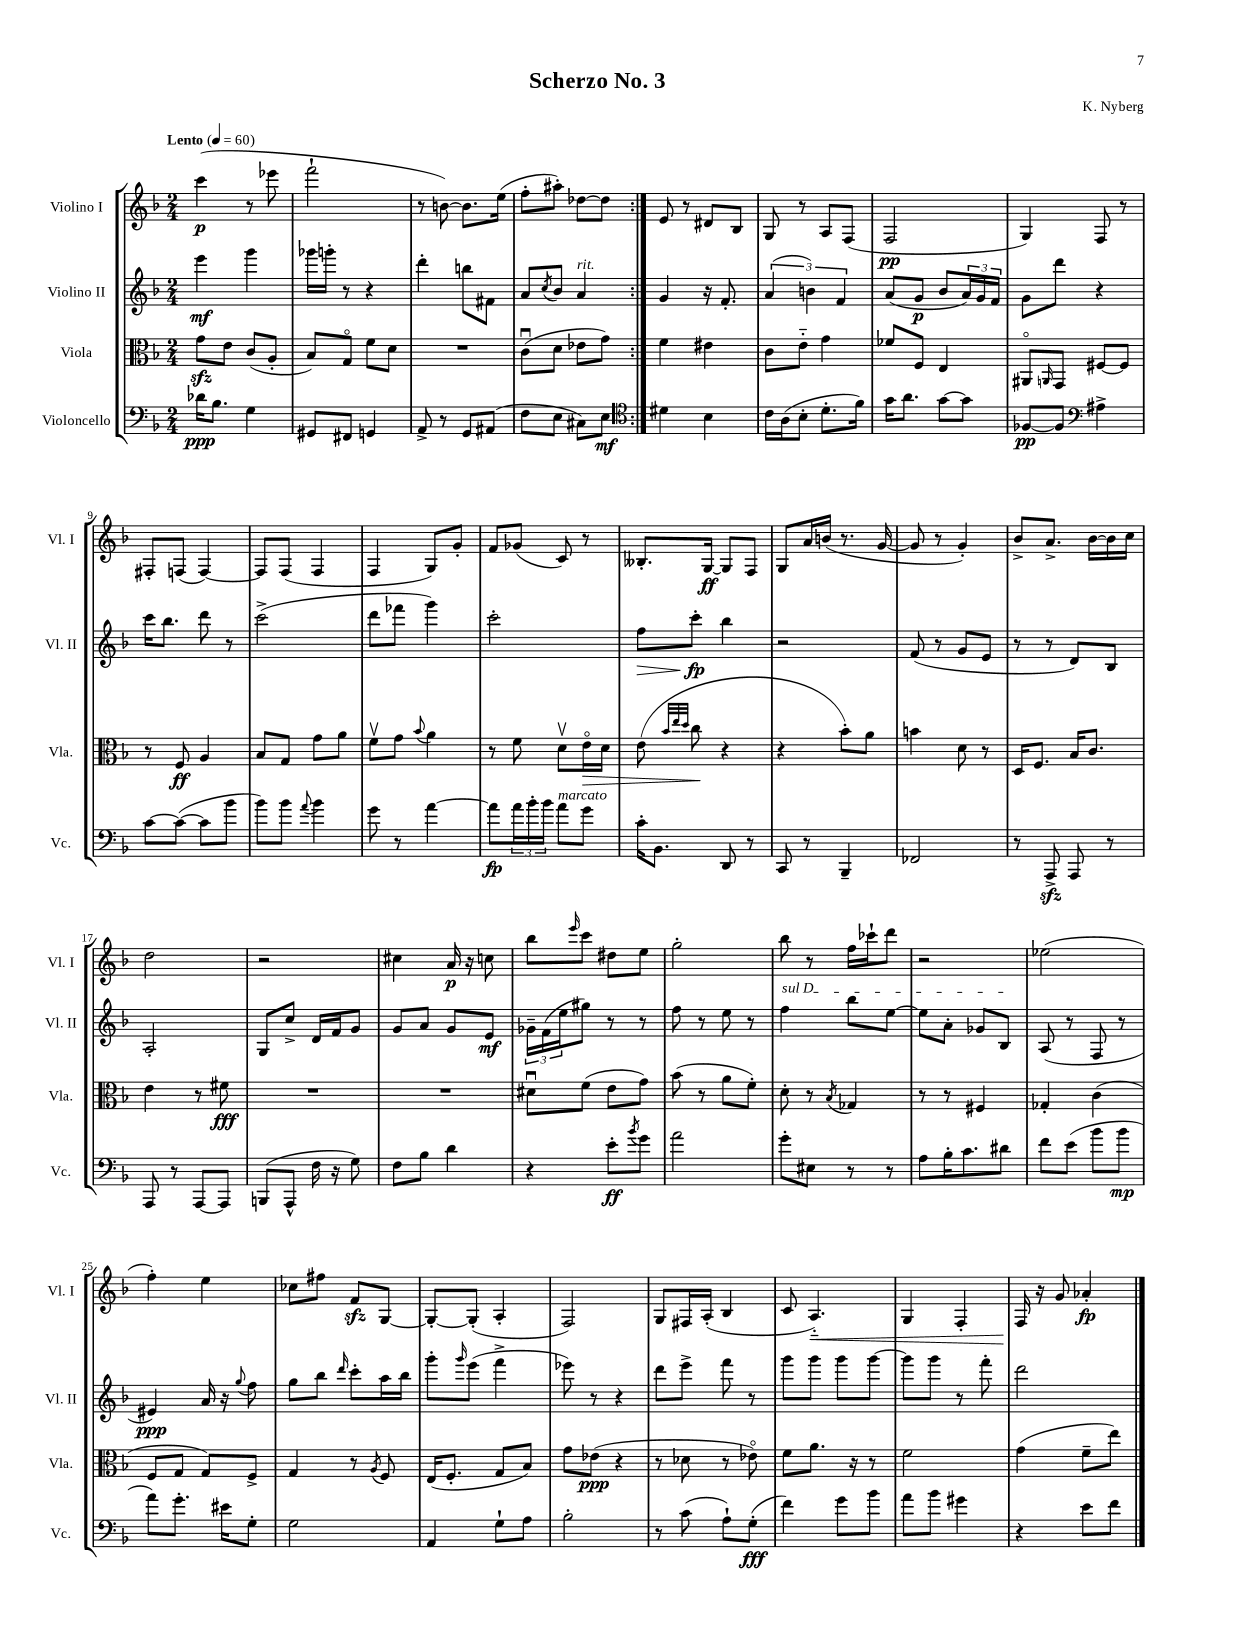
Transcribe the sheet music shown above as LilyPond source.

\header { title = "Scherzo No. 3" composer = "K. Nyberg" }
<<
\new StaffGroup <<
\new Staff = "s0" \with { instrumentName = "Violino I" shortInstrumentName = "Vl. I" } {
    \clef treble \key f \major \numericTimeSignature \time 2/4 \tempo "Lento" 4 = 60
    \repeat volta 2 { c'''4\p( r8 ees'''8 |
    f'''2-! |
    r8 b'8~) b'8. e''16( |
    f''8-. ais''8-.) des''8~ des''8 | }
    e'8 r8 dis'8 bes8 |
    g8 r8 a8 f8( |
    f2\pp |
    g4) f8 r8 |
    fis8-. f8( f4~) |
    f8 f8( f4 |
    f4 g8) g'8-. |
    f'8 ges'8( c'8) r8 |
    beses8.-. g16~\ff g8 f8 |
    g8 a'16 b'16( r8. g'16~ |
    g'8 r8 g'4-.) |
    bes'8-> a'8.-> bes'16~ bes'16 c''16 |
    d''2 |
    r2 |
    cis''4 a'16\p r16 c''8 |
    bes''8 \grace { e'''16 } c'''8 dis''8 e''8 |
    g''2-. |
    bes''8 r8 f''16 ces'''16-! d'''8 |
    r2 |
    ees''2( |
    f''4-.) e''4 |
    ces''8 fis''8 f'8\sfz g8~ |
    g8~-. g8-.( a4-. |
    f2) |
    g8 fis16 a16-.( bes4 |
    c'8 a4.-_\<) |
    g4 f4-. |
    f16\! r16 g'8 aes'4-.\fp \bar "|." |
}
\new Staff = "s1" \with { instrumentName = "Violino II" shortInstrumentName = "Vl. II" } {
    \clef treble \key f \major \numericTimeSignature \time 2/4
    \repeat volta 2 { e'''4\mf g'''4 |
    ges'''16 g'''16-. r8 r4 |
    d'''4-. b''8 fis'8 |
    a'8 \acciaccatura { c''8 } bes'8 a'4^\markup { \italic "rit." } | }
    g'4 r16 f'8.-. |
    \tuplet 3/2 { a'4( b'4) f'4 } |
    a'8( g'8\p bes'8 \tuplet 3/2 { a'16) g'16 f'16 } |
    g'8 d'''8 r4 |
    c'''16 bes''8. d'''8 r8 |
    c'''2->( |
    d'''8 fes'''8 g'''4) |
    c'''2-. |
    f''8\> c'''8-.\fp\! bes''4 |
    r2 |
    f'8( r8 g'8 e'8 |
    r8 r8 d'8) bes8 |
    a2-. |
    g8 c''8-> d'16 f'16 g'8 |
    g'8 a'8 g'8 e'8\mf |
    \tuplet 3/2 { ges'16-- f'16( e''16 } gis''8) r8 r8 |
    f''8 r8 e''8 r8 |
    \once \override TextSpanner.bound-details.left.text = \markup { \italic "sul D" } f''4\startTextSpan bes''8 e''8~ |
    e''8 a'8-. ges'8 bes8\stopTextSpan |
    a8( r8 f8 r8 |
    eis'4\ppp) a'16 r16 \appoggiatura { g''8 } f''8 |
    g''8 bes''8 \grace { d'''16 } c'''8-. a''16 bes''16 |
    g'''8-. \grace { g'''16 } e'''8( f'''4-> |
    ees'''8) r8 r4 |
    d'''8 e'''8-> f'''8 r8 |
    g'''8 g'''8 g'''8 g'''8~ |
    g'''8 g'''8 r8 f'''8-. |
    d'''2 \bar "|." |
}
\new Staff = "s2" \with { instrumentName = "Viola" shortInstrumentName = "Vla." } {
    \clef alto \key f \major \numericTimeSignature \time 2/4
    \repeat volta 2 { g'8\sfz e'8 c'8( a8-. |
    bes8) g8\flageolet f'8 d'8 |
    R2 |
    c'8\downbow( d'8 ees'8 g'8) | }
    f'4 eis'4 |
    c'8 e'8-_ g'4 |
    fes'8 f8 e4 |
    ais,8\flageolet \grace { a,16 } g,8 fis8~ fis8 |
    r8 f8\ff a4 |
    bes8 g8 g'8 a'8 |
    f'8\upbow g'8 \appoggiatura { bes'8 } a'4 |
    r8 f'8 d'8\upbow e'16\flageolet\> d'16 |
    e'8( \grace { bes'32 e''32 d''32 } c''8\! r4 |
    r4 bes'8-.) a'8 |
    b'4 d'8 r8 |
    d16 f8. bes16 c'8. |
    e'4 r8 fis'8\fff |
    R2 |
    R2 |
    dis'8\downbow f'8( e'8 g'8) |
    bes'8( r8 a'8 f'8-.) |
    d'8-. r8 \acciaccatura { bes8 } ges4 |
    r8 r8 fis4 |
    ges4-. c'4( |
    f8 g8 g8) f8-> |
    g4 r8 \acciaccatura { a8 } f8 |
    e16( f8.-. g8 bes8) |
    g'8 ees'8\ppp( r4 |
    r8 des'8 r8 ees'8\flageolet) |
    f'8 a'8. r16 r8 |
    f'2 |
    g'4( f'8-- e''8) \bar "|." |
}
\new Staff = "s3" \with { instrumentName = "Violoncello" shortInstrumentName = "Vc." } {
    \clef bass \key f \major \numericTimeSignature \time 2/4
    \repeat volta 2 { des'16\ppp bes8. g4 |
    gis,8 fis,8 g,4 |
    a,8-> r8 g,8 ais,8( |
    f8 e8 cis8) e8\mf | }
    \clef tenor dis'4 bes4 |
    c'16 a16( bes8-. d'8.-. f'16) |
    g'16 a'8. g'8~ g'8 |
    fes8~\pp fes8 \clef bass ais4-> |
    c'8~ c'8~( c'8 bes'8 |
    bes'8) bes'8 \appoggiatura { a'8 } bes'4 |
    g'8 r8 a'4~ |
    a'8\fp \tuplet 3/2 { a'16 bes'16-. bes'16 } a'8^\markup { \italic "marcato" } g'8 |
    c'16-. bes,8. d,8 r8 |
    c,8 r8 bes,,4-- |
    fes,2 |
    r8 a,,8->\sfz a,,8 r8 |
    a,,8 r8 a,,8~ a,,8 |
    b,,8( a,,8-^ f16 r16 g8) |
    f8 bes8 d'4 |
    r4 e'8-.\ff \acciaccatura { bes'8 } g'8 |
    a'2 |
    g'8-. eis8 r8 r8 |
    a8 bes16-. c'8. dis'8 |
    f'8 e'8( bes'8 bes'8\mp |
    a'8) g'8.-. eis'16 g8-. |
    g2 |
    a,4 g8-! a8 |
    bes2-. |
    r8 c'8( a8-!) g8-.\fff( |
    f'4) g'8 bes'8 |
    a'8 bes'8 gis'4 |
    r4 e'8 f'8 \bar "|." |
}
>>
>>
